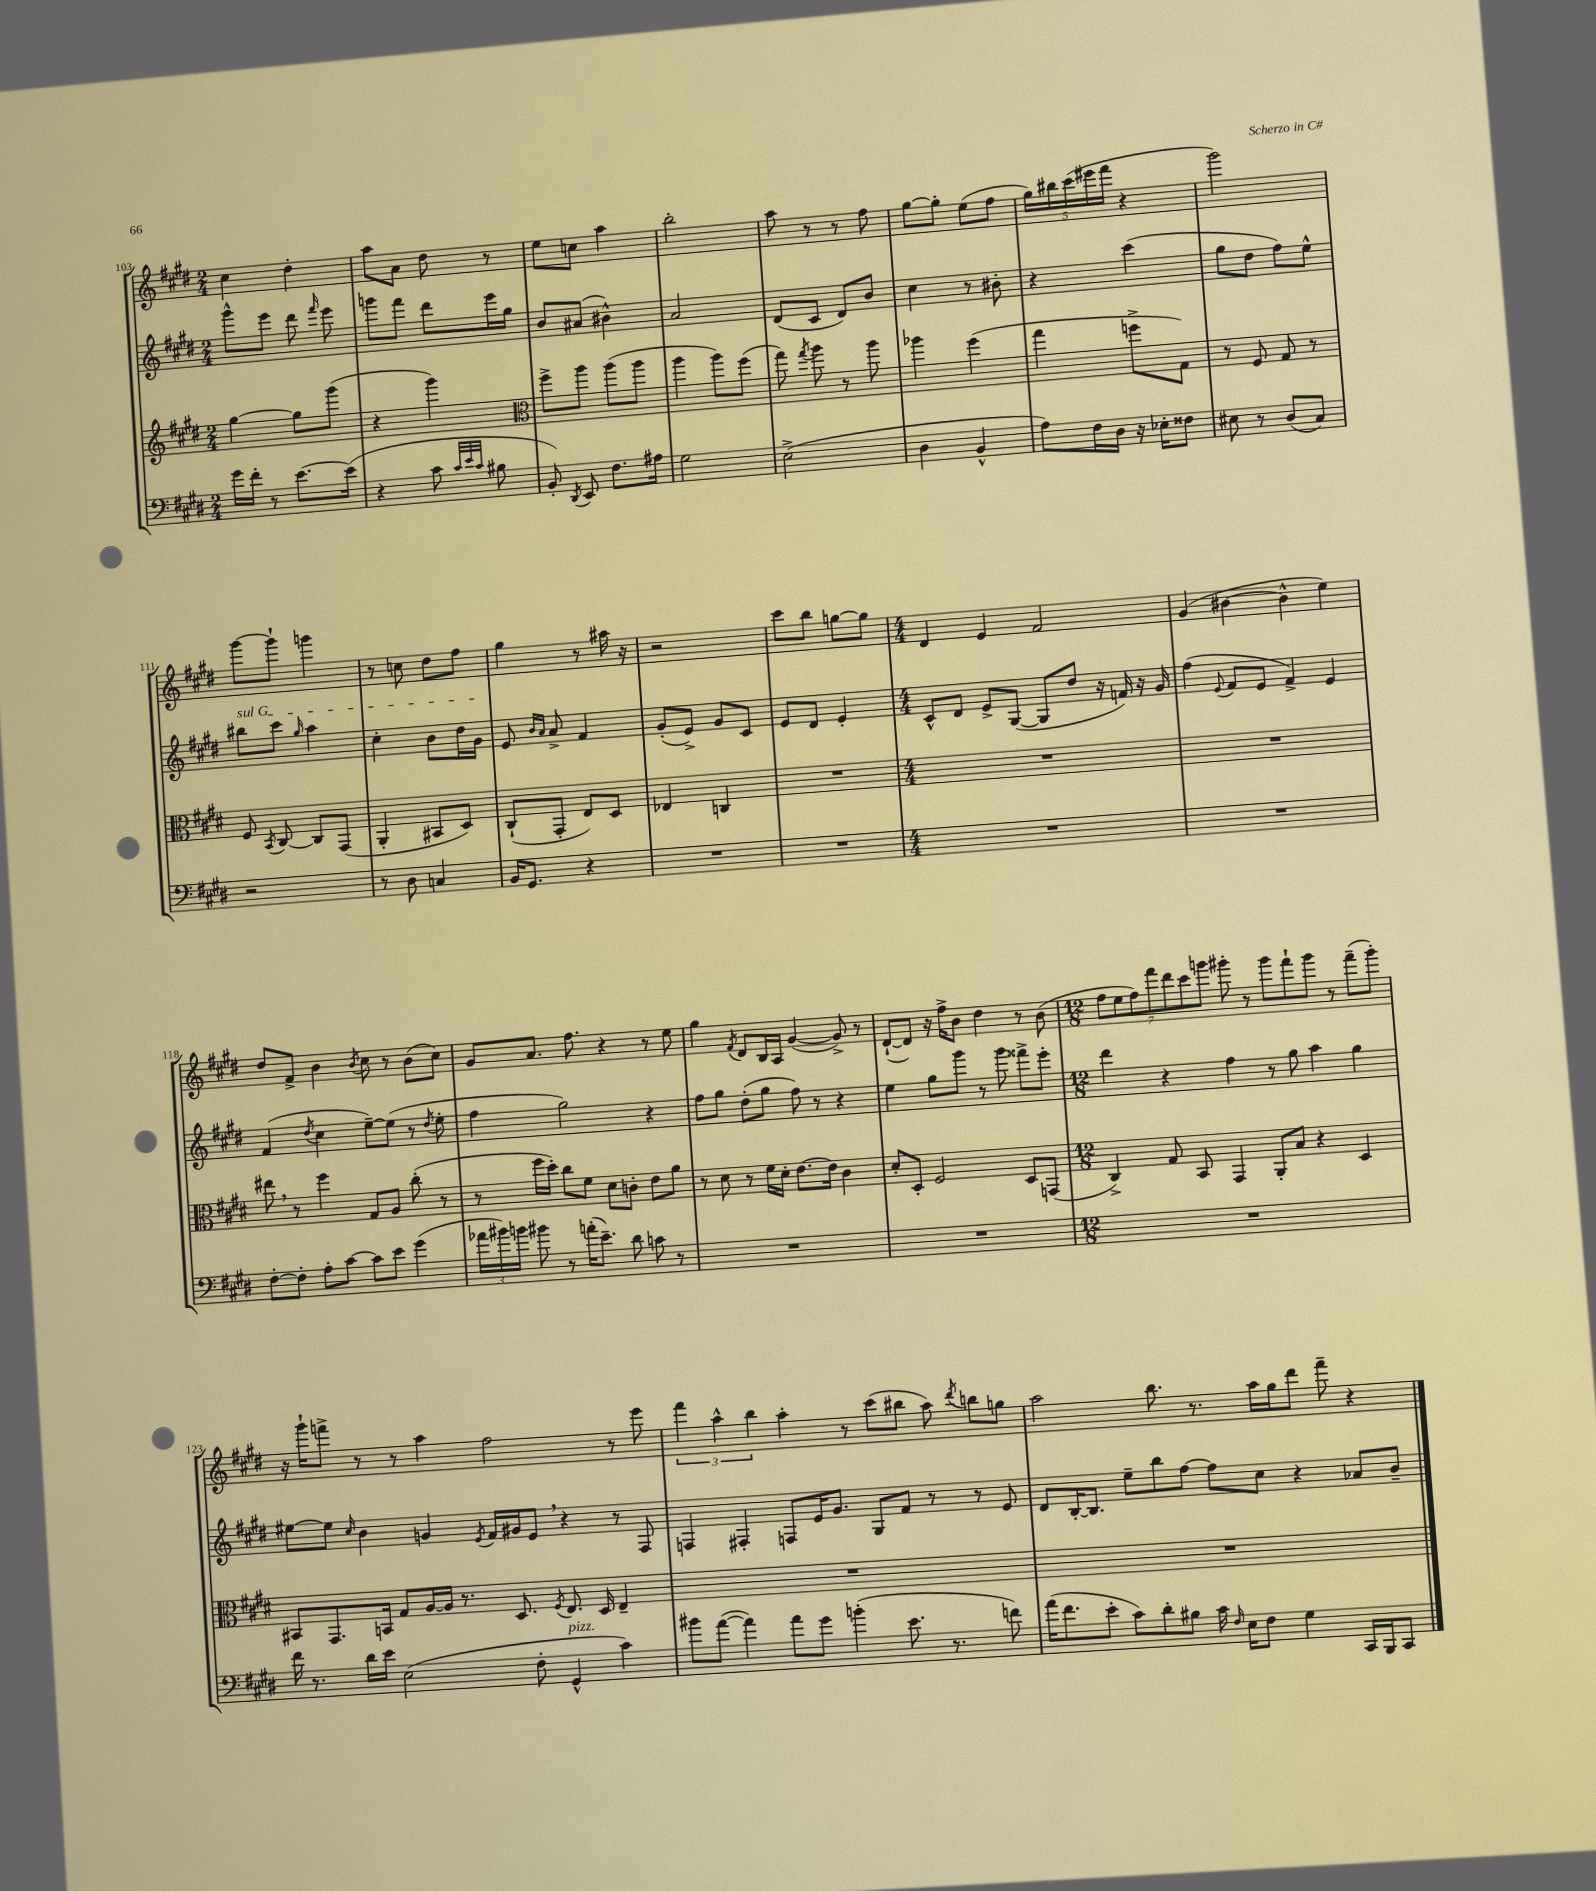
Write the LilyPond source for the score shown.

<<
\new StaffGroup <<
\new Staff = "s0" {
    \clef treble \key e \major \numericTimeSignature \time 2/4
    \autoBeamOff cis''4 dis''4-. |
    a''8[ a'8] dis''8 r8 |
    e''8[ c''8] a''4 |
    b''2-. |
    a''8 r8 r8 fis''8 |
    gis''8[~ gis''8]-. e''8[( fis''8] |
    \tuplet 5/4 { gis''16[) bis''16 cis'''16( eis'''16 fis'''16] } r4 |
    gis'''2) |
    gis'''8[~ gis'''8]-! g'''4 |
    r8 c''8 dis''8[ fis''8] |
    gis''4 r8 ais''16 r16 |
    r2 |
    cis'''8[ b''8] g''8[~ g''8] |
    \numericTimeSignature \time 4/4 dis'4 e'4 fis'2 |
    gis'4( bis'4~ bis'4-^ e''4) |
    dis''8[ fis'8]-> b'4 \acciaccatura { b'8 } cis''8 r8 b'8[( cis''8]) |
    gis'8[ a'8.] fis''8. r4 r8 e''8 |
    gis''4 \acciaccatura { fis'8 } dis'8[ b16 a16] gis'4~( gis'8->) r8 |
    dis'8[~-!( dis'8]) r16 fis''16[-> b'8] dis''4 r8 b'8( |
    \numericTimeSignature \time 12/8 \tuplet 7/4 { fis''8[ e''8 fis''8) fis'''8 dis'''8 cis'''8 g'''8] } gis'''8-. r8 gis'''8[ fis'''8-! gis'''8] r8 fis'''8[--( gis'''8]-.) |
    r16 gis'''16[-! f'''8]-> r8 r8 a''4 fis''2 r8 e'''8 |
    \tuplet 3/2 { fis'''4 a''4-^ b''4 } a''4-. r8 cis'''8[( bis''8] a''8) \acciaccatura { dis'''8 } b''8[ g''8] |
    a''2 b''8. r8. a''16[ gis''16 dis'''8] fis'''8-- r4 \bar "|." |
}
\new Staff = "s1" {
    \clef treble \key e \major \numericTimeSignature \time 2/4
    \autoBeamOff gis'''8[-^ e'''8] dis'''8 \grace { fis'''16 } e'''8 |
    g'''8[ fis'''8] dis'''8[ e'''16 gis''16] |
    b'8[ ais'8]( bis'4-^) |
    a'2 |
    dis'8[( cis'8] dis'8[) b'8] |
    cis''4 r8 bis'8-. |
    r4 cis'''4( |
    gis''8[ dis''8] fis''8[) e''8]-^ |
    \once \override TextSpanner.bound-details.left.text = \markup { \italic "sul G" } bis''8[\startTextSpan cis'''8] \grace { gis''16 } a''4 |
    cis''4-. b'8[ dis''16 gis'16]\stopTextSpan |
    e'8 \grace { b'16[ a'16] } a'8-> fis'4 |
    gis'8[-.( e'8]->) gis'8[ cis'8] |
    e'8[ dis'8] e'4-. |
    \numericTimeSignature \time 4/4 cis'8[-^ dis'8] e'8[-> gis8]~( gis8[ dis''8] r16 f'16) r16 gis'16 |
    fis''4( \appoggiatura { e'8 } fis'8[ e'8] fis'4->) e'4 |
    fis'4( \acciaccatura { dis''8 } cis''4 e''8[~--) e''8]( r8 \acciaccatura { dis''8 } e''8-. |
    fis''4 gis''2) r4 |
    fis''8[ gis''8] dis''8[-.( gis''8] fis''8) r8 r4 |
    e''4 gis''8[ gis'''8] r8 gis'''8 fisis'''8[-> e'''8]-. |
    \numericTimeSignature \time 12/8 dis'''4 r4 fis''4 r8 gis''8 a''4 gis''4 |
    eis''8[~ eis''8] \grace { cis''16 } b'4 g'4 \acciaccatura { e'8 } fis'16[ gis'16 e'8] \breathe r4 r8 fis8 |
    f4 fis4-. f8[ e'16 gis'8.] gis8[ fis'8] r8 r8 e'8 |
    dis'8[ b16~-. b8.] e''8[-- b''8 fis''8]~ fis''8[ cis''8] r4 aes'8[ b'8]-- \bar "|." |
}
\new Staff = "s2" {
    \clef treble \key e \major \numericTimeSignature \time 2/4
    \autoBeamOff gis''4~ gis''8[ gis'''8]( |
    r4 gis'''4) |
    \clef alto fis''8[-> a''8] a''8[( a''8] |
    a''4 a''8[) fis''8]( |
    gis''8) \acciaccatura { gis''8 } a''8 r8 a''8 |
    aes''4 fis''4( |
    gis''4 f''8[-> gis8]) |
    r8 fis8 gis8 r8 |
    fis8 \acciaccatura { b,8 } cis8~ cis8[ gis,8]( |
    a,4-. bis,8[ dis8]) |
    cis8[-!( gis,8]-. e8[) dis8] |
    ees4 c4 |
    R2 |
    \numericTimeSignature \time 4/4 R1 |
    R1 |
    eis''8 \breathe r8 fis''4 gis8[ a8] cis''8-.( r8 |
    r8 fis''16[ dis''16]-.) cis''8[ fis'8] dis'8[ c'8]-. e'8[ a'8] |
    r8 dis'8 r8 fis'16[ dis'16]-. e'8.[~ e'16] cis'4 |
    dis'8[-. dis8]-. fis2 dis8[ g,8]( |
    \numericTimeSignature \time 12/8 cis4->) gis8 b,8 gis,4 a,8[-. b8] r4 dis4 |
    bis,8[ gis,8. b,16] gis8[ a16~ a16] r8. dis8. \acciaccatura { fis8 } e8. dis16 e4-- |
    R1. |
    R1. \bar "|." |
}
\new Staff = "s3" {
    \clef bass \key e \major \numericTimeSignature \time 2/4
    \autoBeamOff gis'16[ fis'16]-. r8 e'8.[~ e'16]( |
    r4 cis'8 \grace { cis'32[ e'32 cis'32] } bis8 |
    b,8-.) \acciaccatura { dis,8 } e,8 fis8.[ ais16] |
    gis2 |
    e2->( |
    dis4 b,4-^ |
    a8[) fis16 dis16] r16 ees16[-. fisis8] |
    eis8 r8 dis8[( cis8]) |
    r2 |
    r8 dis8 c4 |
    b,16[ gis,8.] r4 |
    R2 |
    R2 |
    \numericTimeSignature \time 4/4 R1 |
    R1 |
    fis8[~-. fis8]-. a8[-. cis'8]~ cis'8[ e'8] gis'4( |
    \tuplet 3/2 { aes'16[ bis'16) b'16] } bis'8 r8 a'16[-.( e'8.]--) dis'8 c'8 r8 |
    R1 |
    R1 |
    \numericTimeSignature \time 12/8 R1. |
    fis'16 r8. dis'16[ e'16] e2( fis8-. gis,4-^^\markup { \italic "pizz." } cis'4) |
    bis'8[ a'8]~( a'4) a'8[ gis'8] b'4-.( e'8. r8. f'8) |
    a'16[( fis'8. e'8]-. cis'8[) dis'8-. bis8] cis'16 \grace { fis16 } e16[ fis8] gis4 cis,16[ b,,16 cis,8] \bar "|." |
}
>>
>>
\layout { \context { \Score currentBarNumber = #103 } }
